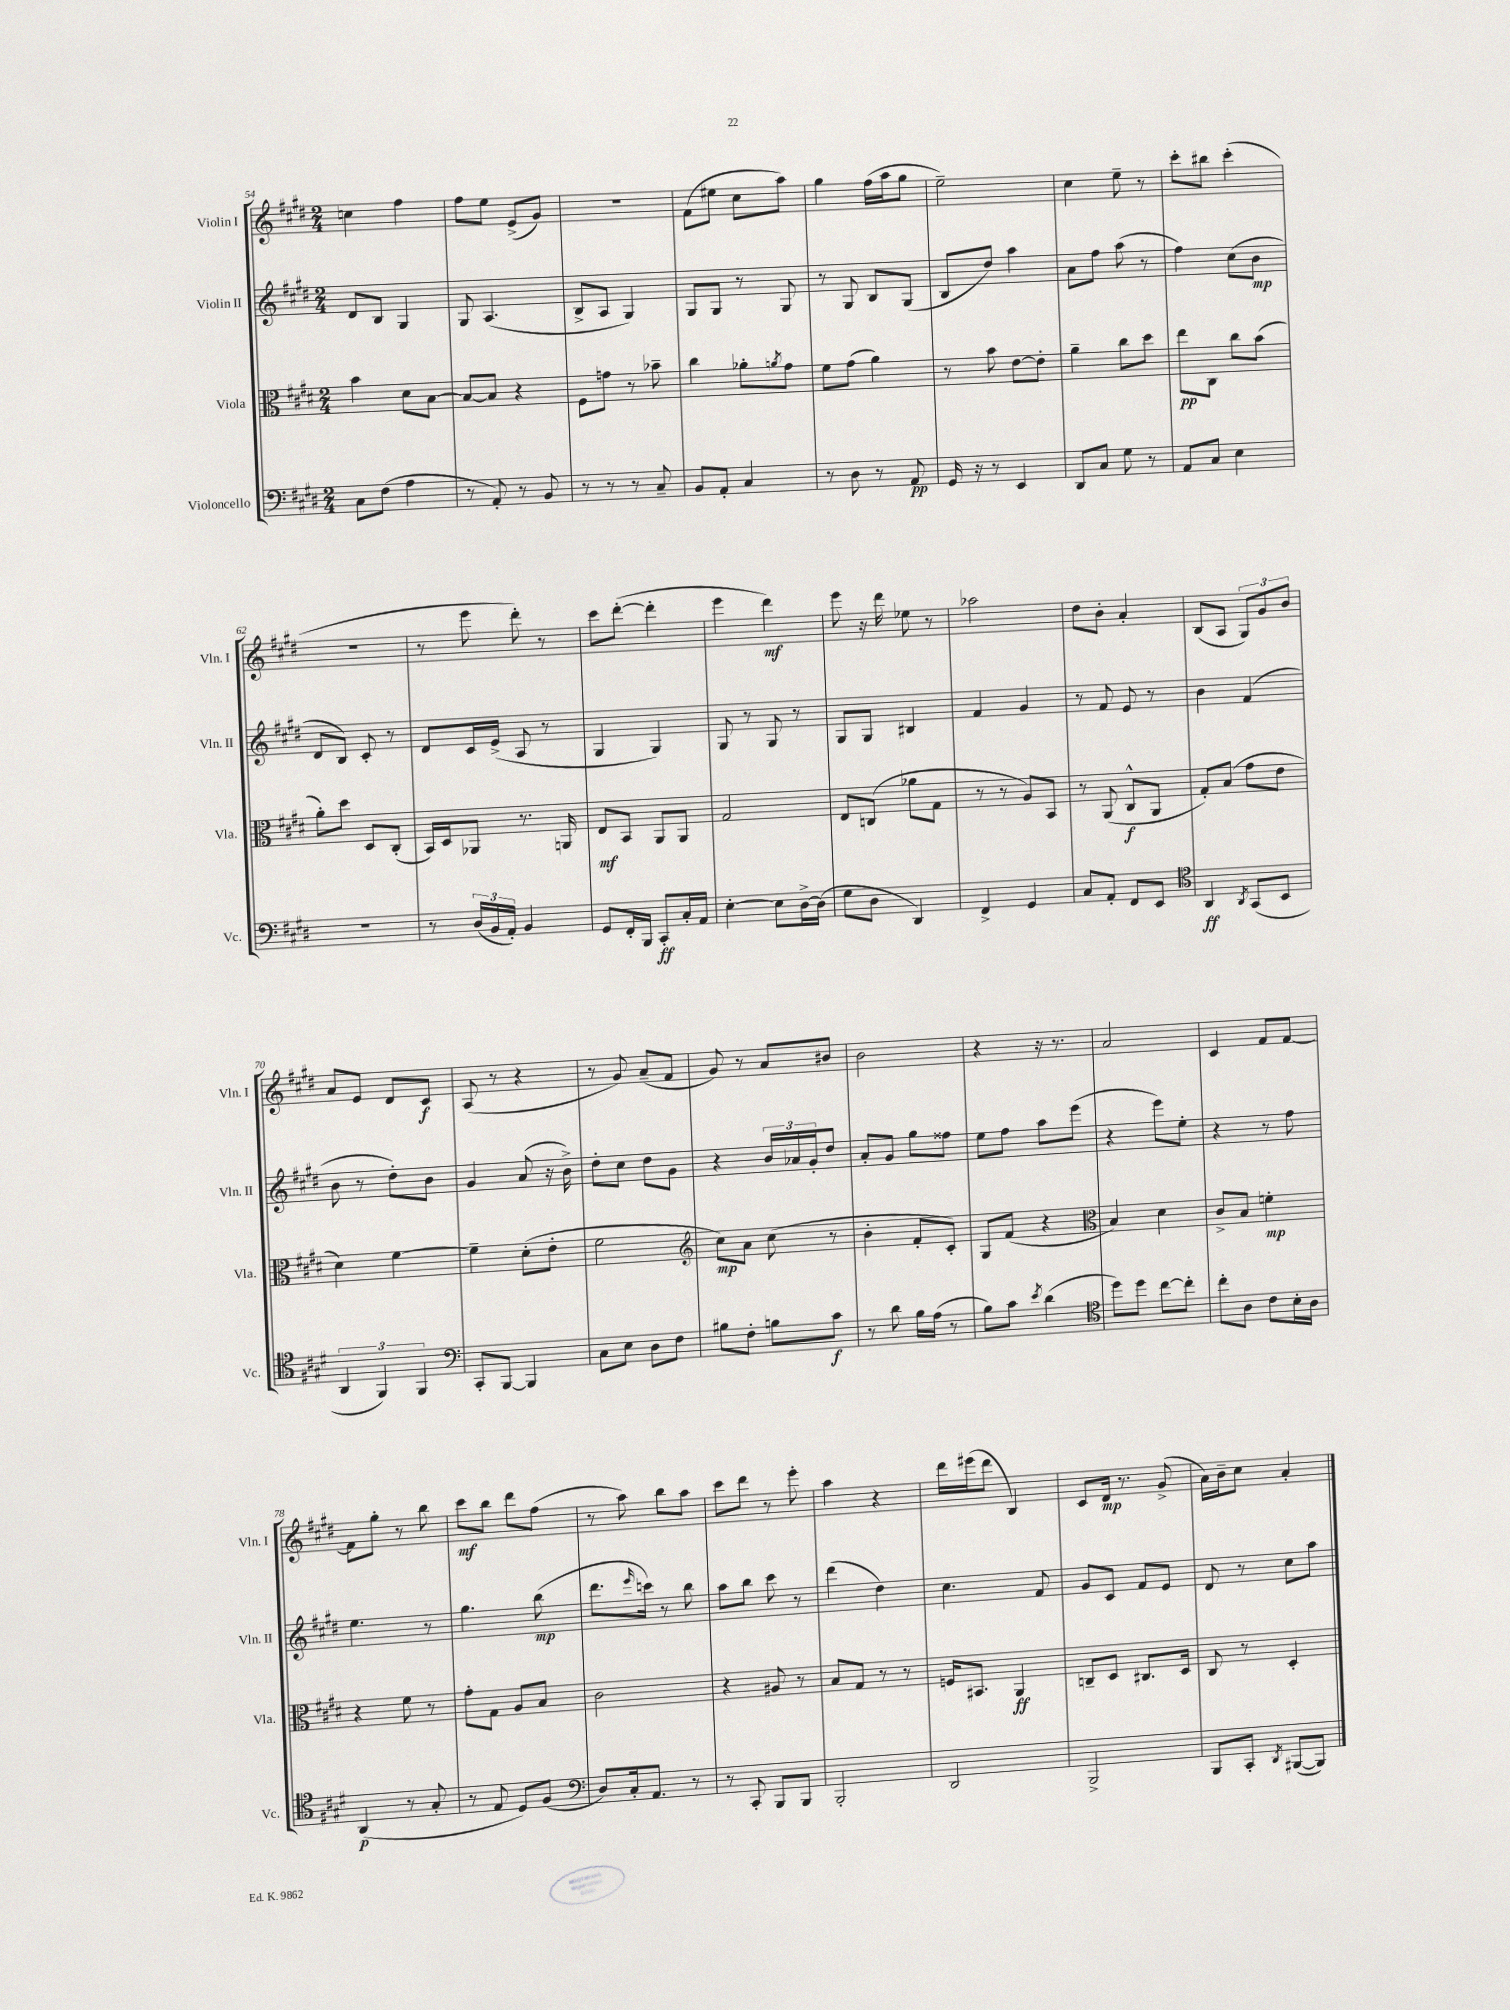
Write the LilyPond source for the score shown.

<<
\new StaffGroup <<
\new Staff = "s0" \with { instrumentName = "Violin I" shortInstrumentName = "Vln. I" } {
    \clef treble \key e \major \numericTimeSignature \time 2/4
    c''4 fis''4 |
    fis''8 e''8 e'8->( gis'8) |
    R2 |
    fis'8( eis''8 cis''8 a''8) |
    gis''4 fis''16( a''16 gis''8 |
    e''2--) |
    cis''4 e''8-- r8 |
    cis'''8-. bis''8 cis'''4-.( |
    R2 |
    r8 e'''8 dis'''8-.) r8 |
    cis'''8 dis'''8~-.( dis'''4-. |
    e'''4 dis'''4\mf) |
    e'''8 r16 dis'''16 ees''8 r8 |
    aes''2 |
    dis''8 b'8-. a'4-. |
    b8( a8 \tuplet 3/2 { gis8) gis'8 b'8 } |
    a'8 e'8 dis'8 cis'8\f |
    a8( r8 r4 |
    r8 gis'8) a'8--( fis'8 |
    gis'8) r8 a'8 bis'8 |
    b'2 |
    r4 r16 r8. |
    a'2 |
    cis'4 fis'8 fis'8~ |
    fis'8 gis''8-. r8 b''8 |
    cis'''8\mf b''8 dis'''8 fis''8( |
    r8 a''8) b''8 a''8 |
    cis'''8 dis'''8 r8 e'''8-. |
    a''4 r4 |
    dis'''16 eis'''16( dis'''8 b4) |
    cis'8 dis'16\mp r8. gis'8->( |
    a'16) b'16-- cis''8 a'4-. \bar "|." |
}
\new Staff = "s1" \with { instrumentName = "Violin II" shortInstrumentName = "Vln. II" } {
    \clef treble \key e \major \numericTimeSignature \time 2/4
    dis'8 b8 gis4 |
    gis8 a4.( |
    b8-> a8 gis4) |
    gis8 gis8 r8 gis8 |
    r8 gis8 b8 gis8( |
    b8 dis''8) a''4 |
    a'8 fis''8 a''8( r8 |
    fis''4) cis''8( b'8\mp |
    dis'8 b8) cis'8-. r8 |
    dis'8 cis'16 e'16->( a8 r8 |
    gis4 gis4) |
    gis8 r8 gis8 r8 |
    gis8 gis8 bis4 |
    fis'4 gis'4 |
    r8 fis'8 e'8 r8 |
    b'4 fis'4( |
    b'8 r8 dis''8-.) b'8 |
    gis'4 a'8( r16 b'16->) |
    dis''8-. cis''8 dis''8 gis'8 |
    r4 \tuplet 3/2 { b'16 aes'16 gis'16-. } dis''8 |
    a'8-. gis'8 gis''8 fisis''8 |
    e''8 fis''8 a''8 e'''8( |
    r4 e'''8) e''8-. |
    r4 r8 fis''8 |
    e''4. r8 |
    gis''4. b''8\mp( |
    dis'''8. \grace { e'''16 } c'''16) r8 b''8 |
    a''8 b''8 cis'''8 r8 |
    dis'''4( dis''4) |
    cis''4. fis'8 |
    gis'8 cis'8 fis'8 e'8 |
    dis'8 r8 cis''8 a''8 \bar "|." |
}
\new Staff = "s2" \with { instrumentName = "Viola" shortInstrumentName = "Vla." } {
    \clef alto \key e \major \numericTimeSignature \time 2/4
    b'4 dis'8 b8~ |
    b8~ b8 r4 |
    fis8 g'8 r8 bes'8-- |
    cis''4 aes'8-. \acciaccatura { a'8 } gis'8 |
    fis'8 gis'8( a'4) |
    r8 b'8 e'8~ e'8-. |
    a'4-- cis''8 dis''8 |
    e''8\pp cis8 cis''8 b'8( |
    a'8-.) dis''8 dis8 cis8-.( |
    b,16) dis16 aes,8 r8. a,16 |
    e8\mf b,8 a,8 a,8 |
    gis2 |
    e8 c8( aes'8 gis8 |
    r8 r8 a8) b,8 |
    r8 a,8( cis8-^\f a,8 |
    gis8-.) b8( gis'8 e'8 |
    dis'4) fis'4~ |
    fis'4-- dis'8-.( e'8-. |
    fis'2 |
    \clef treble cis''8\mp) a'8 cis''8( r8 |
    b'4-. fis'8-. cis'8-.) |
    gis8 fis'8( r4 |
    \clef alto b4) dis'4 |
    cis'8-> b8 f'4-.\mp |
    r4 fis'8 r8 |
    gis'8-. gis8 a8 b8 |
    cis'2 |
    r4 ais8 r8 |
    b8 gis8 r8 r8 |
    f16 bis,8. a,4\ff |
    c8-- dis8 cis8. dis16 |
    cis8 r8 dis4-. \bar "|." |
}
\new Staff = "s3" \with { instrumentName = "Violoncello" shortInstrumentName = "Vc." } {
    \clef bass \key e \major \numericTimeSignature \time 2/4
    cis8 fis8( a4 |
    r8 a,8-.) r8 b,8 |
    r8 r8 r8 cis8-- |
    b,8 a,8-. cis4 |
    r8 dis8 r8 a,8\pp |
    gis,16 r16 r8 e,4 |
    dis,8 cis8 gis8 r8 |
    a,8 cis8 e4 |
    R2 |
    r8 \tuplet 3/2 { dis16( b,16 a,16-.) } b,4 |
    gis,8 fis,16-. b,,16 cis,8-.\ff cis16-. a,16 |
    e4~-. e8 dis16~-> dis16( |
    gis8 dis8 dis,4) |
    fis,4-> gis,4 |
    cis8 a,8-. fis,8 e,8 |
    \clef tenor a,4\ff \acciaccatura { a,8 } gis,8( b,8 |
    \tuplet 3/2 { a,4 fis,4) fis,4 } |
    \clef bass cis,8-. b,,8~ b,,4 |
    cis8 e8 dis8 fis8 |
    bis8 fis8-. b8 cis'8\f |
    r8 dis'8 b16 a16( r8 |
    b8) cis'8 \acciaccatura { e'8 } dis'4( |
    \clef tenor dis''8) dis''8 cis''8~ cis''8-. |
    cis''8-. a8 cis'8 b16-. a16 |
    a,4\p( r8 gis8-. |
    r8 e8 dis8) fis8( |
    \clef bass dis8) cis16-. a,8. r8 |
    r8 cis,8-. b,,8 b,,8 |
    b,,2-. |
    dis,2 |
    b,,2-> |
    b,,8 cis,8-. \acciaccatura { dis,8 } bis,,8~( bis,,8) \bar "|." |
}
>>
>>
\layout { \context { \Score currentBarNumber = #54 } }
